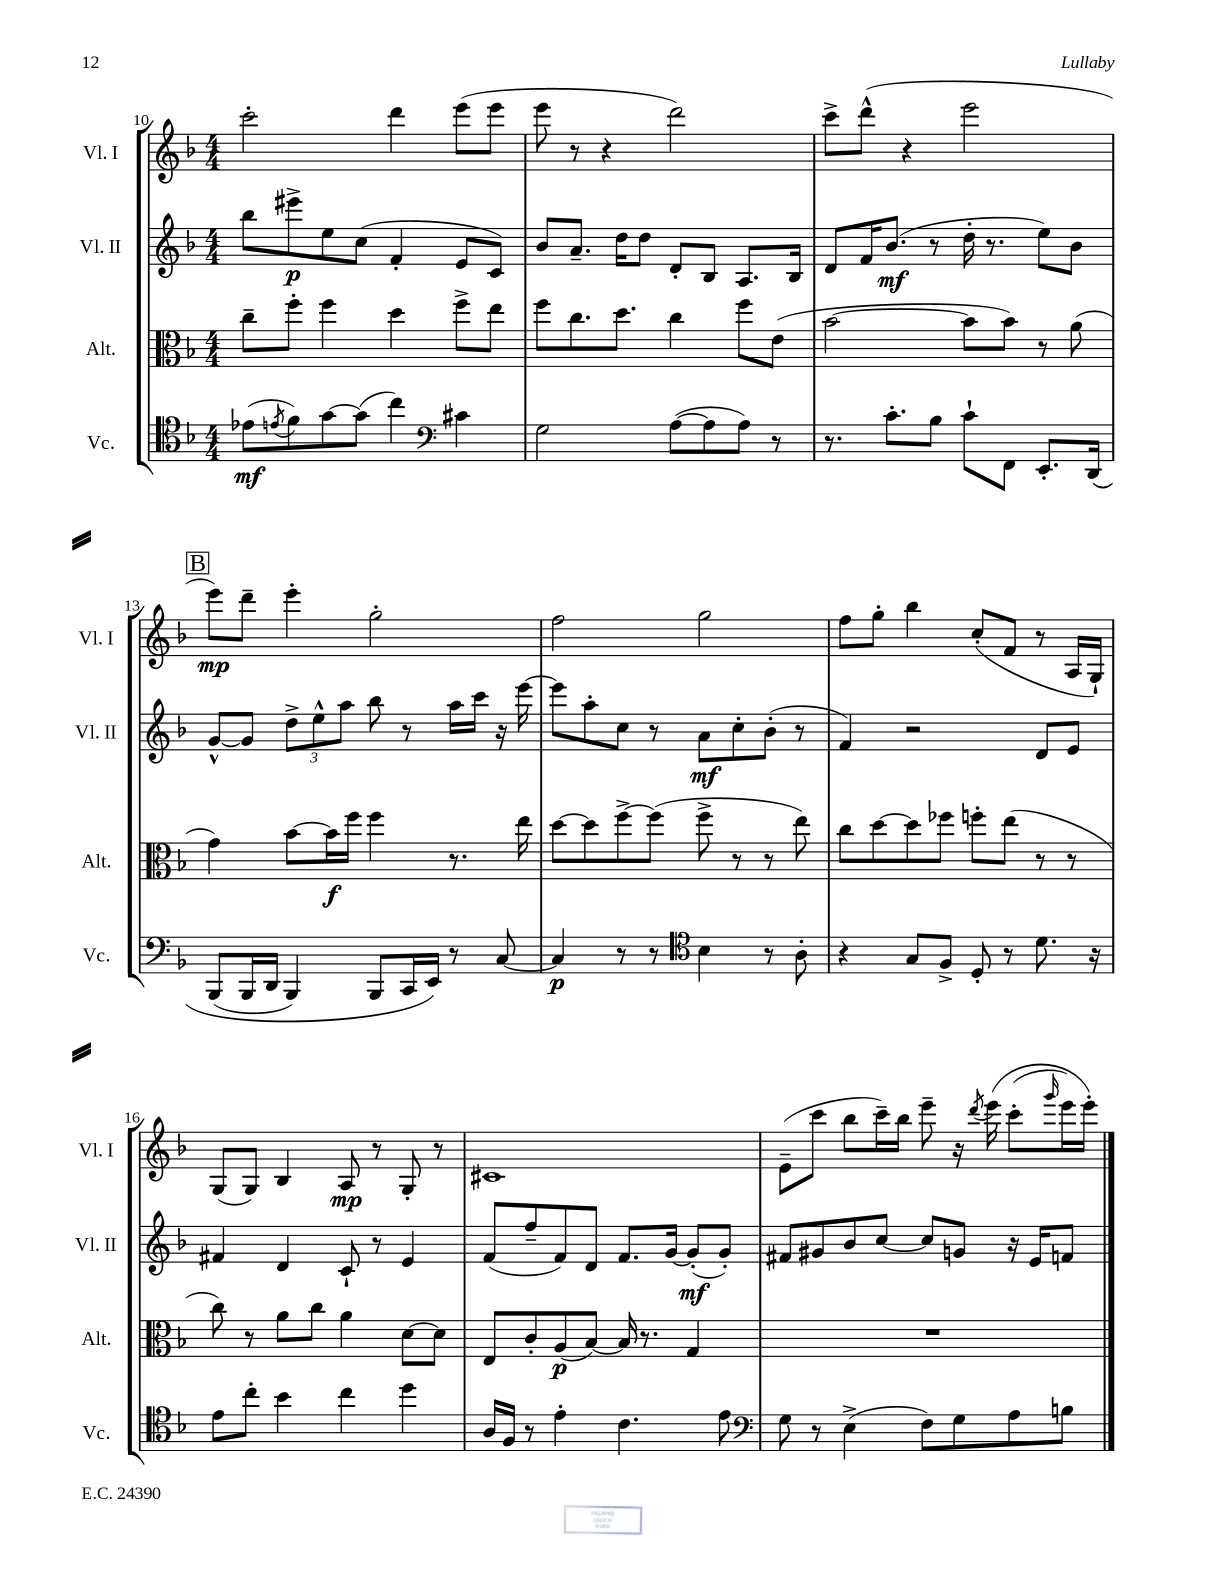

**kern	**kern	**kern	**kern
*staff4	*staff3	*staff2	*staff1
*clefC4	*clefC3	*clefG2	*clefG2
*k[b-]	*k[b-]	*k[b-]	*k[b-]
*M4/4	*M4/4	*M4/4	*M4/4
(8e-	8cc~	8bb-	2ccc'
8qe	.	.	.
8f)	8ff'	8eee#^	.
[8g	4ff	8ee	.
(8g]	.	(8cc	.
4cc)	4dd	4f'	4ddd
*clefF4	*	*	*
4c#	8ff^	8e	(8eee
.	8ee	8c)	8eee
=	=	=	=
2G	8ff	8b-	8eee
.	8.cc	8.a~	8r
.	.	.	4r
.	8.dd	16dd	.
.	.	8dd	.
([8A	4cc	8d'	2ddd)
8A]	.	8B-	.
8A)	8ff	8.A	.
8r	(8e	.	.
.	.	16B-	.
=	=	=	=
8.r	[2b-	8d	8ccc^
.	.	16f	(8ddd^^
8.c'	.	(8.b-	.
.	.	.	4r
8B-	.	8r	.
8c`	8b-]	16dd'	2eee
.	.	8.r	.
8FF	8b-)	.	.
8.EE'	8r	8ee)	.
.	(8a	8b-	.
&(16DD	.	.	.
=	=	=	=
(8BBB-	4g)	[8g^^	8eee)
16BBB-	.	8g]	8ddd~
16DD	.	.	.
4BBB-)	[8b-	12dd^	4eee'
.	.	12ee^^	.
.	16b-]	.	.
.	.	12aa	.
.	16ff	.	.
8BBB-	4ff	8bb-	2gg'
16CC	.	8r	.
16EE&)	.	.	.
8r	8.r	16aa	.
.	.	16ccc	.
[8C	.	16r	.
.	16ee	[16eee	.
=	=	=	=
4C]	[8dd	8eee]	2ff
.	8dd]	8aa'	.
8r	[8ff^	8cc	.
8r	(8ff]	8r	.
*clefC4	*	*	*
4B-	8ff^	8a	2gg
.	8r	8cc'	.
8r	8r	(8b-'	.
8A'	8ee)	8r	.
=	=	=	=
4r	8cc	4f)	8ff
.	[8dd	.	8gg'
8G	8dd]	2r	4bb-
8F^	8ff-	.	.
8D'	8ff'	.	(8cc'
8r	(8ee	.	8f
8.d	8r	8d	8r
.	8r	8e	16A
16r	.	.	16G`)
=	=	=	=
8e	8cc)	4f#	(8G
8cc'	8r	.	8G)
4b-	8a	4d	4B-
.	8cc	.	.
4cc	4a	8c`	8A
.	.	8r	8r
4dd	[8d	4e	8G'
.	8d]	.	8r
=	=	=	=
16A	8E	(8f	1c#
16F	.	.	.
8r	8c'	8ff~	.
4e'	(8A	8f)	.
.	[8B-)	8d	.
4.c	16B-]	8.f	.
.	8.r	.	.
.	.	[16g	.
.	4G	(8g']	.
8e	.	8g')	.
=	=	=	=
*clefF4	*	*	*
8G	1r	8f#	(8e~
8r	.	8g#	8ccc
(4E^	.	8b-	8bb-
.	.	[8cc	16ccc~)
.	.	.	16bb-
8F)	.	8cc]	8eee~
8G	.	8g	16r
.	.	.	8qddd
.	.	.	&(16eee
8A	.	16r	(8ccc'
.	.	16e	.
.	.	.	16qqggg
8B	.	8f	16eee)
.	.	.	16eee'&)
==	==	==	==
*-	*-	*-	*-
